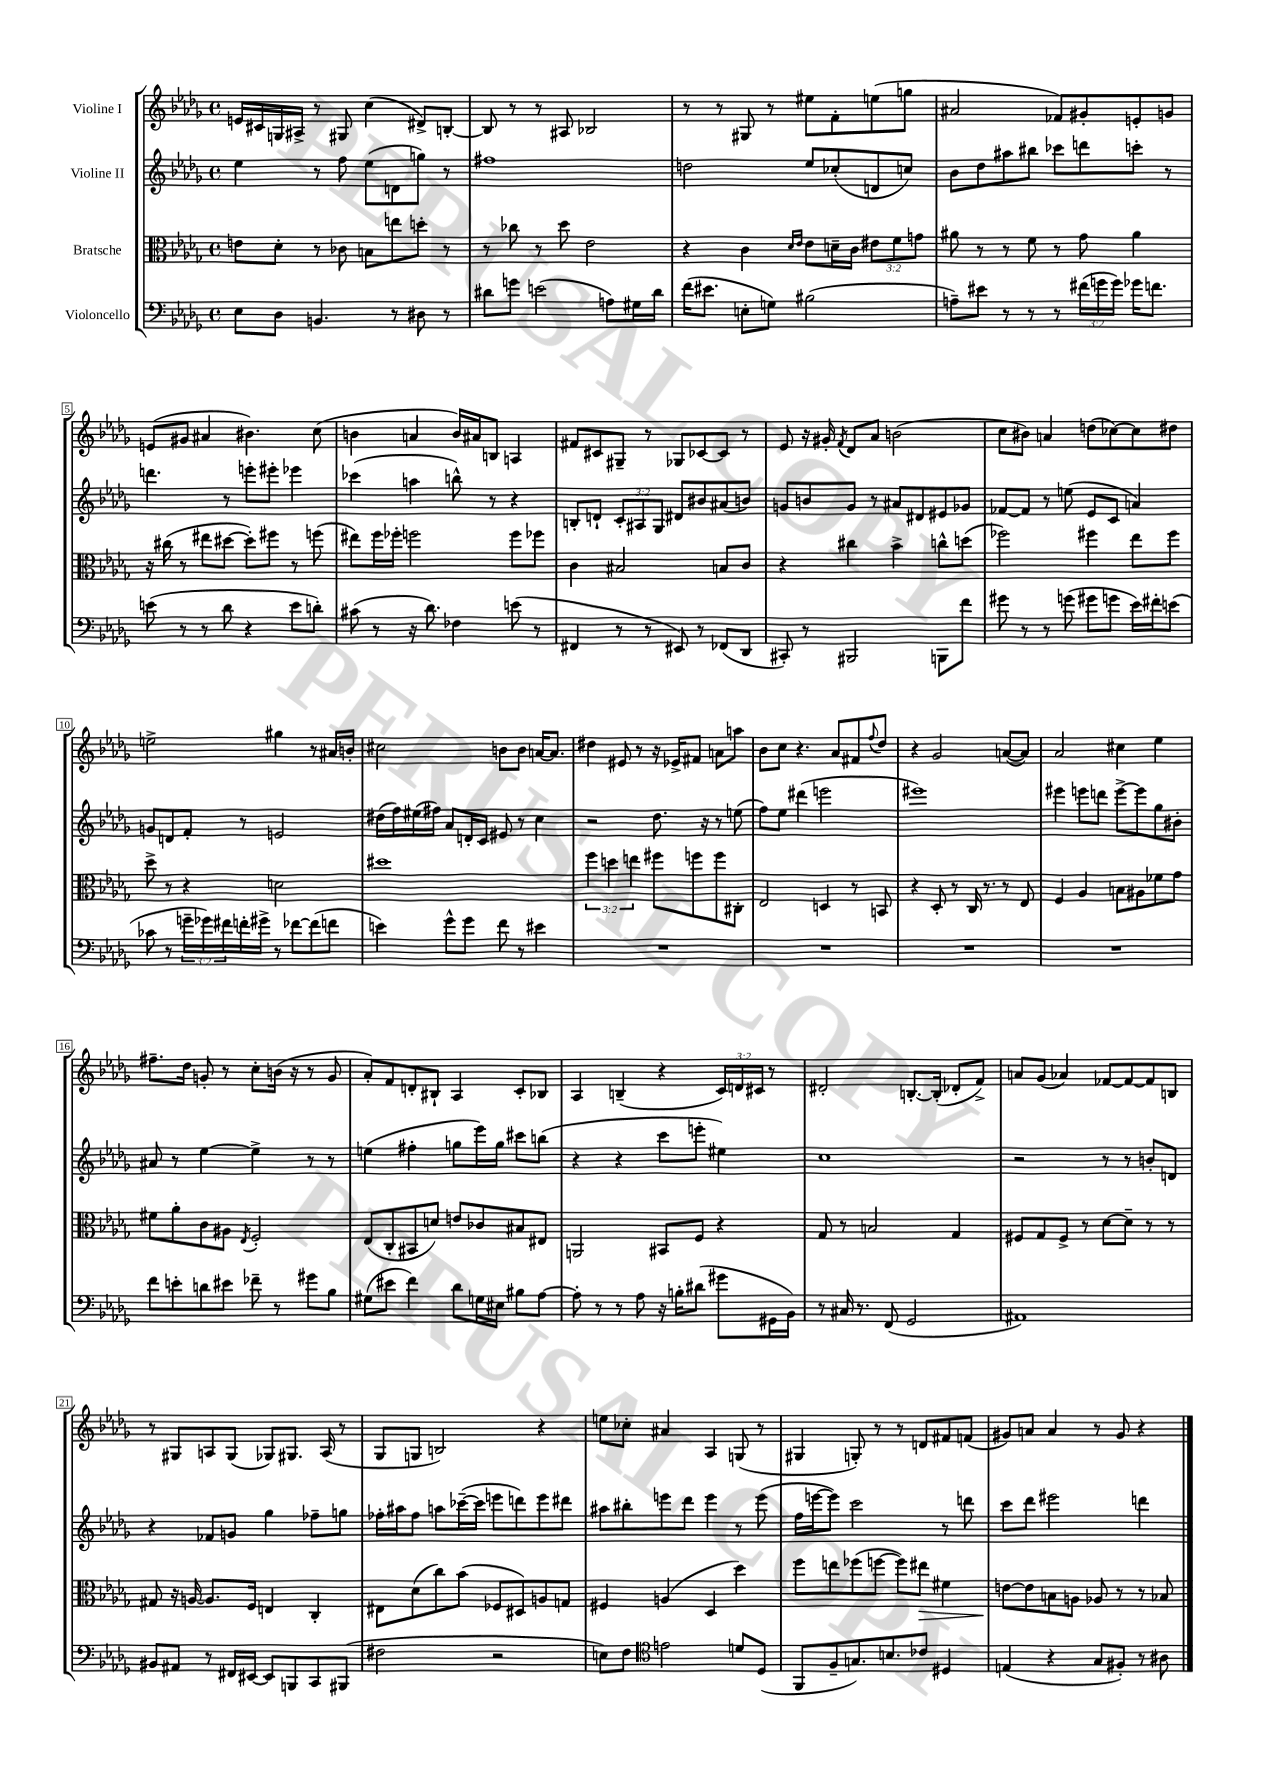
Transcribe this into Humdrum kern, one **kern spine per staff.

**kern	**kern	**kern	**kern
*staff4	*staff3	*staff2	*staff1
*clefF4	*clefC3	*clefG2	*clefG2
*k[b-e-a-d-g-]	*k[b-e-a-d-g-]	*k[b-e-a-d-g-]	*k[b-e-a-d-g-]
*M4/4	*M4/4	*M4/4	*M4/4
*met(c)	*met(c)	*met(c)	*met(c)
8E-	8e	4ee-	16e
.	.	.	16c#
8D-	8d-'	.	16G
.	.	.	16A#^
4.BB	8r	8r	8r
.	8c-	8ff	8G#
.	8B	(8ee-	(4cc
8r	8ee	8d	.
8D#	8dd'	8gg)	8d#^)
8r	8r	8r	[8B'
=	=	=	=
8d#	8r	1ff#	8B]
8g	8cc-	.	8r
(2e	8r	.	8r
.	8dd-	.	8A#
.	2e-	.	2B-
8A)	.	.	.
16G#	.	.	.
16d#	.	.	.
=	=	=	=
(16f	4r	2dd	8r
8.e#	.	.	.
.	.	.	8r
8E'	4c	.	8G#
8G)	.	.	8r
.	16qqd-	.	.
.	16qqe-	.	.
(2B#	8e-	8ee-	8ee#
.	16d~	(8cc-'	8f'
.	16c	.	.
.	12e#	8d	(8ee
.	12f	.	.
.	.	8cc)	8gg
.	12g	.	.
=	=	=	=
8A~)	8a#	8b-	2a#
8e#	8r	8dd-	.
8r	8r	8aa#	.
8r	8f	8bb#	.
8r	8r	8ccc-	8f-)
(24f#	8g-	8ddd	8g#'
24g	.	.	.
24g)	.	.	.
16g-	4a#	8ccc'	8e'
8.f	.	.	.
.	.	8r	8g
=	=	=	=
(8e	16r	4.ddd	(8e
.	(16cc#	.	.
8r	8r	.	8g#
8r	8ee#	.	4a#
8d-	[8dd#	8r	.
4r	8dd#'])	8eee'	4.b#)
.	8ff#	8eee#'	.
8e	8r	4eee-	.
8d')	(8ff	.	(8cc
=	=	=	=
(8c#	8ee#)	(4ccc-	4b
8r	16ff	.	.
.	16ff-'	.	.
16r	2ff	4aa	4a
8.d-)	.	.	.
4F-	.	8bb^^)	16b)
.	.	.	16a#
.	.	8r	8B
(8e	8ff	4r	4A
8r	8ff-	.	.
=	=	=	=
4FF#	4c	8B'	8f#
.	.	8d`	8c#
8r	2B#	12c'	8G#~
.	.	12A#	.
8r	.	.	8r
.	.	12G-	.
8EE#)	.	8d#	8G-
8r	.	8b#	[8c-
(8FF-	8B	(8a#	8c-]
8DD-	8c	8b)	8r
=	=	=	=
8CC#')	4r	8g	8e-
8r	.	8b	16r
.	.	.	16g#'
.	.	.	8qf
2BBB#	4cc#	8g	8d-
.	.	8r	8a-
.	4b-^	8a#	(2b
.	.	8d#	.
8BBB	8cc^^	8e#	.
8f	(8dd	8g-	.
=	=	=	=
8g#	2ff-)	[8f-	8cc
8r	.	8f-]	8b#)
8r	.	8r	4a
(8g	.	(8ee	.
8g#	4ff#	8e-	(8dd
8g	.	8c	[8cc-)
16e-)	8ee-	4a)	8cc-]
16f#'	.	.	.
(8e	8ff#	.	8dd#
=	=	=	=
8c-	8dd-^	8g	2ee^
8r	8r	8d	.
24g~	4r	8f'	.
24g-)	.	.	.
24f#	.	.	.
16f'	.	8r	.
16g#^	.	.	.
8r	2d	2e	4gg#
[8f-	.	.	.
(8f-]	.	.	8r
8f	.	.	16a#
.	.	.	16b'
=	=	=	=
4e)	1dd#	(16dd#	2cc#
.	.	16ff)	.
.	.	(16ee#	.
.	.	16ff#)	.
8g-^^	.	8a-	.
8g-	.	16d'	.
.	.	16c	.
8f	.	8e#	8b
8r	.	8r	8b
4e#	.	4cc	[16a
.	.	.	8.a]
=	=	=	=
1r	6ff	2r	4dd#
.	6dd	.	.
.	.	.	8e#
.	6ee	.	.
.	.	.	8r
.	8ff#	8.dd-	16r
.	.	.	16e-^
.	8ff	.	8f#
.	.	16r	.
.	8ff	8r	8a
.	8C#'	(8ee	8aa
=	=	=	=
1r	2E-	8ff)	8b-
.	.	8ee-	8cc
.	.	(4ddd#	4.r
.	4D	2eee	.
.	.	.	8a-
.	8r	.	8f#
.	.	.	8qqff
.	8BB	.	8dd-
=	=	=	=
1r	4r	1eee#)	4r
.	8D-'	.	2g-
.	8r	.	.
.	16C	.	.
.	8.r	.	.
.	8r	.	([8a
.	8E-	.	8a])
=	=	=	=
1r	4F	4eee#	2a-
.	4A-	8eee	.
.	.	8ddd	.
.	8B	[8eee^	4cc#
.	8A#	8eee]	.
.	8f-	8gg-	4ee-
.	8g-	8b#'	.
=	=	=	=
8f	8f#	8a#	8.ff#~
8e'	8a-'	8r	.
.	.	.	16dd-
8d	8c	[4ee-	8g'
8e#	8A#	.	8r
.	8qE-	.	.
8f-~	2F'	4ee-^]	8cc'
8r	.	.	(16b
.	.	.	16r
8g#	.	8r	8r
8B-	.	8r	8g
=	=	=	=
(8G#	(8E-	(4ee	8a-')
8e#	8C'	.	8f
4f)	8BB#	4ff#'	8d'
.	8d)	.	8B#`
8d-	8e	8gg	4A-
16G	8c-	16eee-)	.
16E#	.	16gg	.
8B#	8B#	8ccc#	8c'
[8A-	8E#	(8bb	8B-
=	=	=	=
8A-']	2AA	4r	4A-
8r	.	.	.
8r	.	4r	(4B~
8A-	.	.	.
16r	8BB#	8ccc	4r
16B'	.	.	.
(8d#	8F	8eee'	.
8g#	4r	4ee#)	24c)
.	.	.	24d
.	.	.	24c#
16GG#	.	.	8r
16BB-)	.	.	.
=	=	=	=
8r	8G-	1cc	2d#'
16C#	8r	.	.
8.r	.	.	.
.	2B	.	.
(8FF	.	.	.
2GG-	.	.	[8.B'
.	.	.	(16B']
.	4G-	.	8d-'
.	.	.	8f^)
=	=	=	=
1AA#)	8F#	2r	8a
.	8G-	.	(8g-
.	8F#^	.	4a-)
.	8r	.	.
.	[8d-	8r	[8f-
.	8d-~]	8r	8f-_
.	8r	8b'	8f-]
.	8r	8d	8B
=	=	=	=
8BB#	8G#	4r	8r
8AA#	16r	.	8G#
.	[16A	.	.
8r	8.A]	8f-	8A
16FF#	.	8g	(8G#
[16EE#	16F	.	.
8EE#]	4E	4gg-	8G-)
8BBB	.	.	8.G#
8CC	4C'	8ff-~	.
.	.	.	(16A
(8BBB#	.	8gg	8r
=	=	=	=
2F#	8E#	16ff-'	8G-
.	.	16aa#	.
.	(8d-	8ff-	8G
.	8cc)	8aa	2B)
.	(8b-	([16ccc-~	.
.	.	16ccc-]	.
2r	8F-	8eee	.
.	8D#)	8ddd)	.
.	8A	8eee	4r
.	8G	8ddd#	.
=	=	=	=
8E)	4F#	8aa#	8ee
8F	.	8bb#'	8cc-'
*clefC4	*	*	*
2e	(4A	8eee	4a#
.	.	8ddd-	.
.	4D-	4eee	4A-
8d	4dd-)	8r	(8G
(8D-	.	(8eee	8r
=	=	=	=
8FF	8ff	16ff	4G#
.	.	[16eee	.
8F~	8ee	8eee])	.
8.G)	(8ff-	2ccc	8G')
.	[8ff	.	8r
8.B	.	.	.
.	8ff])	.	8r
8c-	8ee#	.	8d
4D#	4f#	8r	8f#
.	.	8ddd	(8f
=	=	=	=
(4E	[8e	8ccc	8g#)
.	8e]	8ddd-	8a
4r	8B	2eee#	4a
.	8A	.	.
8G-	8A-	.	8r
8F#')	8r	.	8g#
8r	8r	4ddd	4r
8A#	8B-	.	.
==	==	==	==
*-	*-	*-	*-
